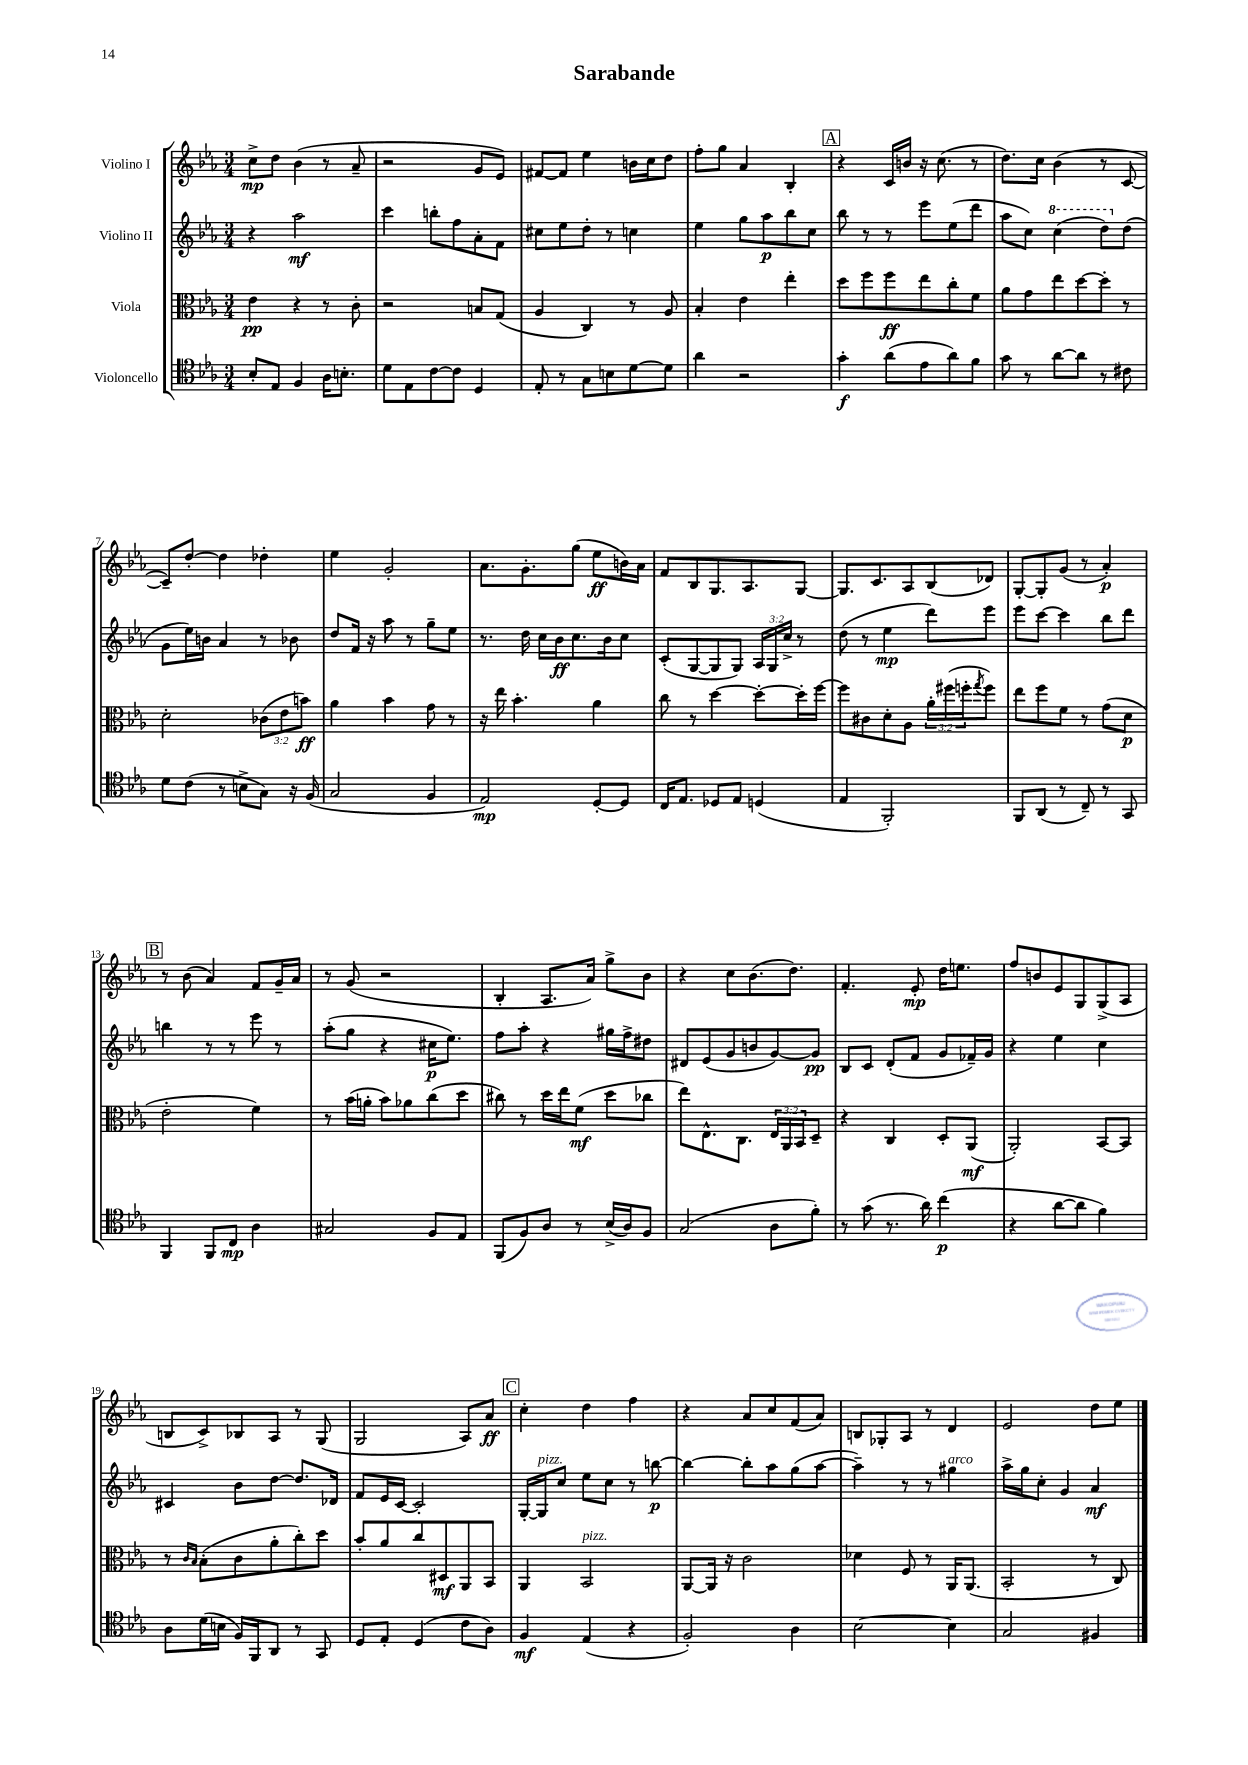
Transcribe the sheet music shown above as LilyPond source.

\header { title = "Sarabande" }
<<
\new StaffGroup <<
\new Staff = "s0" \with { instrumentName = "Violino I" } {
    \clef treble \key ees \major \numericTimeSignature \time 3/4
    c''8->\mp d''8 bes'4( r8 aes'8-- |
    r2 g'8 ees'8) |
    fis'8~ fis'8 ees''4 b'16 c''16 d''8 |
    f''8-. g''8 aes'4 bes4-. |
    \mark \markup { \box "A" } r4 c'16 b'16 r16 c''8.( r8 |
    d''8.) c''16 bes'4( r8 c'8~ |
    c'8--) d''8~-. d''4 des''4-. |
    ees''4 g'2-. |
    aes'8. g'8.-. g''8( ees''8\ff b'16) aes'16 |
    f'8 bes8 g8. aes8. g8~ |
    g8. c'8. aes8 bes8( des'8) |
    g8~-. g8-. g'8( r8 aes'4-.\p) |
    \mark \markup { \box "B" } r8 bes'8( aes'4) f'8 g'16-- aes'16 |
    r8 g'8( r2 |
    bes4-. aes8. aes'16) g''8-> bes'8 |
    r4 c''8 bes'8.( d''8.) |
    f'4.-. ees'8-.\mp d''16 e''8. |
    f''8 b'8 ees'8 g8 g8->( aes8 |
    b8 c'8->) bes8 aes8 r8 g8( |
    g2 aes8) aes'8\ff |
    \mark \markup { \box "C" } c''4-. d''4 f''4 |
    r4 aes'8 c''8 f'8( aes'8) |
    b8 ges8-. aes8 r8 d'4 |
    ees'2 d''8 ees''8 \bar "|." |
}
\new Staff = "s1" \with { instrumentName = "Violino II" } {
    \clef treble \key ees \major \numericTimeSignature \time 3/4 \override Staff.TupletNumber.text = #tuplet-number::calc-fraction-text
    r4 aes''2\mf |
    c'''4 b''8-. f''8 aes'8-. f'8 |
    cis''8 ees''8 d''8-. r8 c''4 |
    ees''4 g''8 aes''8\p bes''8 c''8 |
    \mark \markup { \box "A" } bes''8 r8 r8 ees'''8 ees''8( d'''8 |
    aes''8 c''8) \ottava #1 c'''4( d'''8) \ottava #0 d''8( |
    g'8 ees''16) b'16 aes'4 r8 bes'8 |
    d''8 f'16 r16 aes''8 r8 g''8-- ees''8 |
    r8. d''16 c''16 bes'16\ff c''8. bes'16 c''8 |
    c'8-.( g8~ g8 g8) \tuplet 3/2 { aes16 g16 c''16-> } r8 |
    d''8( r8 ees''4\mp d'''8) ees'''8 |
    ees'''8 c'''8~ c'''4 bes''8 d'''8 |
    \mark \markup { \box "B" } b''4 r8 r8 ees'''8 r8 |
    aes''8-.( g''8 r4 cis''16\p ees''8.) |
    f''8 aes''8-. r4 gis''16 f''16-> dis''8 |
    dis'8 ees'8( g'8 b'8 g'8~) g'8\pp |
    bes8 c'8 d'8-.( f'8 g'8 fes'16--) g'16 |
    r4 ees''4 c''4 |
    cis'4 bes'8 d''8~ d''8. des'16 |
    f'8 ees'16 c'16~ c'2-. |
    \mark \markup { \box "C" } g16~-. g16^\markup { \italic "pizz." } c''8 ees''8 c''8 r8 b''8~\p |
    b''4~ b''8-. aes''8 g''8( aes''8~ |
    aes''4--) r8 r8 gis''4^\markup { \italic "arco" } |
    aes''16-> g''16 c''8-. g'4 aes'4\mf \bar "|." |
}
\new Staff = "s2" \with { instrumentName = "Viola" } {
    \clef alto \key ees \major \numericTimeSignature \time 3/4 \override Staff.TupletNumber.text = #tuplet-number::calc-fraction-text
    ees'4\pp r4 r8 c'8-. |
    r2 b8 g8( |
    aes4 c4) r8 aes8 |
    bes4-. ees'4 ees''4-. |
    \mark \markup { \box "A" } d''8 f''8 f''8\ff ees''8 c''8-. f'8 |
    aes'8 g'8 ees''8 d''8~ d''8-. r8 |
    d'2-. \tuplet 3/2 { ces'8( ees'8 b'8\ff) } |
    aes'4 bes'4 g'8 r8 |
    r16 ees''16 bes'4.-. aes'4 |
    c''8 r8 d''4~ d''8~-. d''16-. f''16~ |
    f''8 cis'8 d'8-. aes8 \tuplet 3/2 { aes'16-. fis''16( f''16-. } \acciaccatura { g''8 } f''8) |
    ees''8 f''8 f'8 r8 g'8( d'8\p |
    \mark \markup { \box "B" } ees'2-. f'4) |
    r8 bes'16( a'16-. bes'8) aes'8 c''8( d''8 |
    cis''8) r8 d''16 ees''16 f'8\mf( d''8 ces''8 |
    ees''8) ees8.-^ c8. \tuplet 3/2 { ees16 aes,16 bes,16 } d8-- |
    r4 c4 d8-. aes,8\mf( |
    aes,2-.) bes,8~ bes,8 |
    r8 \grace { c'16 bes16 } bes8-.( c'8 aes'8-. c''8-.) d''8 |
    bes'8-. aes'8 c''8 dis8\mf aes,8 bes,8 |
    \mark \markup { \box "C" } aes,4 bes,2^\markup { \italic "pizz." } |
    aes,8~ aes,16 r16 c'2 |
    des'4 f8 r8 aes,16 aes,8.( |
    bes,2-. r8 c8) \bar "|." |
}
\new Staff = "s3" \with { instrumentName = "Violoncello" } {
    \clef tenor \key ees \major \numericTimeSignature \time 3/4
    bes8-. ees8 f4 aes16 b8.-. |
    d'8 ees8 c'8~ c'8 d4 |
    ees8-. r8 g8 b8 d'8~ d'8 |
    aes'4 r2 |
    \mark \markup { \box "A" } g'4-.\f aes'8( ees'8 aes'8) f'8 |
    g'8 r8 aes'8~ aes'8 r8 cis'8 |
    d'8 c'8( r8 b8-> g8) r16 f16( |
    g2 f4 |
    ees2\mp) d8~-. d8 |
    c16 ees8. des8 ees8 d4( |
    ees4 f,2-.) |
    f,8 aes,8( r8 c8--) r8 g,8 |
    \mark \markup { \box "B" } f,4 f,8 c8\mp aes4 |
    gis2 f8 ees8 |
    f,8( f8) aes8 r8 bes16->( aes16) f8 |
    g2( aes8 f'8-.) |
    r8 g'8( r8. aes'16) c''4\p( |
    r4 aes'8~ aes'8 f'4) |
    aes8 d'16( b16 f16) f,16 aes,8 r8 g,8 |
    d8 ees8-. d4( c'8 aes8) |
    \mark \markup { \box "C" } f4\mf ees4( r4 |
    f2-.) aes4 |
    bes2~ bes4 |
    g2 fis4 \bar "|." |
}
>>
>>
